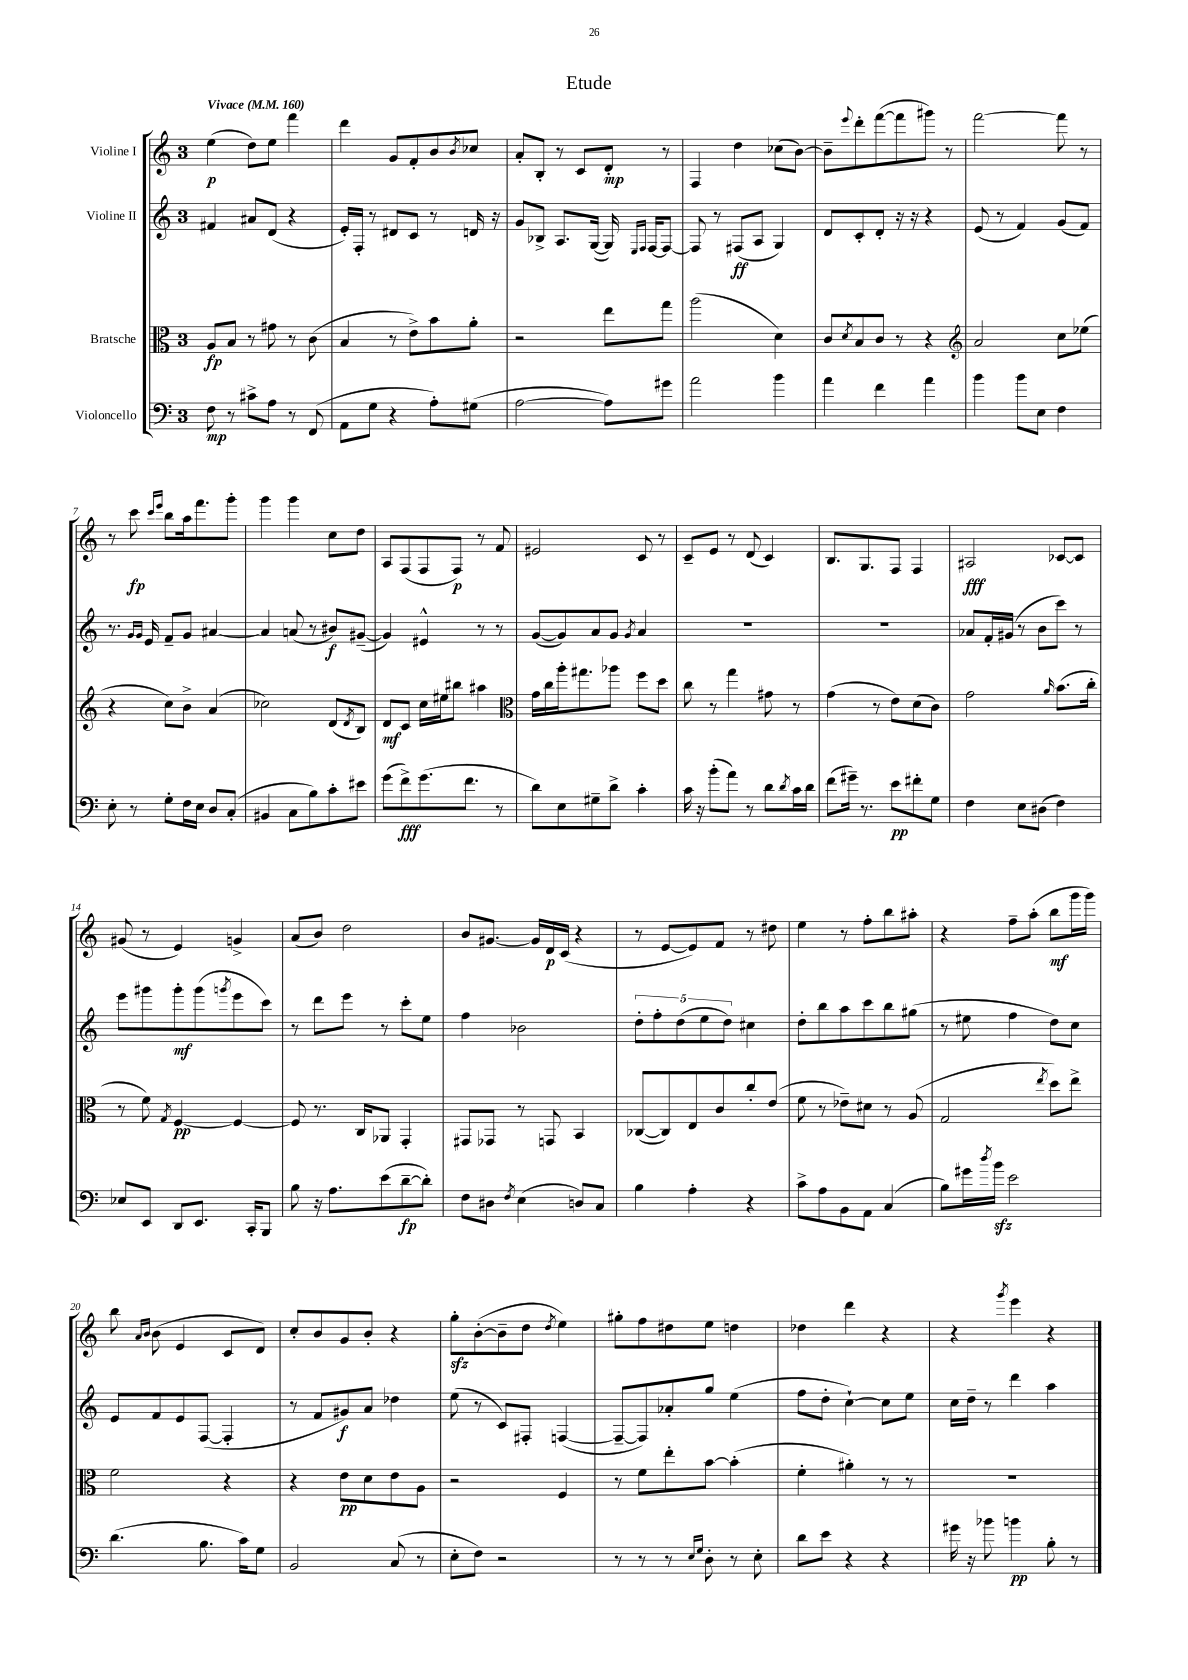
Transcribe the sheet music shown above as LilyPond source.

\header { title = "Etude" }
<<
\new StaffGroup <<
\new Staff = "s0" \with { instrumentName = "Violine I" } {
    \clef treble \key c \major \once \override Staff.TimeSignature.style = #'single-digit \time 3/4 \tempo "Vivace" 4 = 160
    e''4\p( d''8) e''8 f'''4 |
    d'''4 g'8 f'8-. b'8 \acciaccatura { b'8 } ces''8 |
    a'8-. b8-. r8 c'8 d'8-.\mp r8 |
    f4 d''4 ces''8( b'8~) |
    b'8-- \appoggiatura { e'''8 } d'''8-. f'''8~( f'''8 gis'''8) r8 |
    f'''2~ f'''8 r8 |
    r8 c'''8\fp \grace { c'''16 e'''16 } b''8 a''16 f'''8. g'''8-. |
    g'''4 g'''4 c''8 d''8 |
    a8 f8( f8 f8\p) r8 f'8 |
    eis'2 c'8 r8 |
    c'8-- e'8 r8 d'8( c'4) |
    b8. g8. f8 f4 |
    ais2\fff ces'8~ ces'8 |
    gis'8( r8 e'4) g'4-> |
    a'8( b'8) d''2 |
    b'8 gis'8.~ gis'16 d'16\p c'16( r4 |
    r8 e'8~ e'8) f'8 r8 dis''8 |
    e''4 r8 f''8-. b''8 ais''8-. |
    r4 f''8-- a''8-.( b''8\mf g'''16 g'''16) |
    b''8 \grace { a'16 b'16 } b'8( e'4 c'8 d'8) |
    c''8-. b'8 g'8 b'8-. r4 |
    g''8-.\sfz b'8~-.( b'8-- d''8 \acciaccatura { d''8 } e''4) |
    gis''8-. f''8 dis''8 e''8 d''4 |
    des''4 d'''4 r4 |
    r4 \acciaccatura { g'''8 } e'''4 r4 \bar "|." |
}
\new Staff = "s1" \with { instrumentName = "Violine II" } {
    \clef treble \key c \major \once \override Staff.TimeSignature.style = #'single-digit \time 3/4
    fis'4 ais'8 d'8( r4 |
    e'16-.) f16-. r8 dis'8 c'8 r8 d'16 r16 |
    g'8 bes8-> a8. g16~( g16) \grace { e16 f16 } f16~ f8~ |
    f8 r8 fis8\ff( a8 g4) |
    d'8 c'8-. d'8-. r16 r16 r4 |
    e'8( r8 f'4) g'8( f'8) |
    r8. \grace { g'16 g'16 } e'16 f'8-- g'8 ais'4~ |
    ais'4 a'8( r8 bis'8\f) gis'8~--( |
    gis'4) eis'4-^ r8 r8 |
    g'8~( g'8) a'8 g'8 \acciaccatura { g'8 } a'4 |
    R2. |
    R2. |
    aes'8 f'16-. gis'16( r8 b'8 c'''8) r8 |
    e'''8 gis'''8 gis'''8-.\mf gis'''8( \acciaccatura { g'''8 } e'''8 c'''8) |
    r8 d'''8 e'''8 r8 c'''8-. e''8 |
    f''4 bes'2 |
    \tuplet 5/4 { d''8-. f''8-. d''8( e''8 d''8) } cis''4 |
    d''8-. b''8 a''8 c'''8 b''8 gis''8( |
    r8 eis''8 f''4 d''8) c''8 |
    e'8 f'8 e'8 f8~( f4-. |
    r8 f'8 gis'8\f) a'8 des''4 |
    e''8( r8 c'8) fis8-. f4~( |
    f8~-- f8) aes'8-. g''8 e''4( |
    f''8 d''8-. c''4~-!) c''8 e''8 |
    c''16 d''16-- r8 d'''4 a''4 \bar "|." |
}
\new Staff = "s2" \with { instrumentName = "Bratsche" } {
    \clef alto \key c \major \once \override Staff.TimeSignature.style = #'single-digit \time 3/4
    a8\fp b8 r8 gis'8 r8 c'8( |
    b4 r8 e'8->) b'8 a'8-. |
    r2 e''8 g''8 |
    a''2( d'4) |
    c'8 \acciaccatura { d'8 } b8 c'8 r8 r4 |
    \clef treble a'2 c''8 ees''8( |
    r4 c''8) b'8-> a'4( |
    ces''2) d'8( \acciaccatura { d'8 } b8) |
    d'8\mf c'8 c''16 eis''16 bis''8 ais''4 |
    \clef alto g'16 c''16 a''16-. gis''8. aes''8 f''8 d''8 |
    c''8 r8 g''4 gis'8 r8 |
    g'4( r8 e'8) d'8( c'8) |
    g'2 \grace { a'16 } b'8.( c''16-. |
    r8 f'8) \acciaccatura { g8 } f4~\pp f4~ |
    f8 r8. c16 aes,8 g,4-. |
    gis,8 ges,8 r8 g,8 b,4 |
    ces8~( ces8) e8 c'8 c''8-. e'8( |
    f'8 r8 ees'8--) dis'8 r8 a8( |
    g2 \acciaccatura { e''8 } d''8) e''8-> |
    f'2 r4 |
    r4 e'8\pp d'8 e'8 a8 |
    r2 f4 |
    r8 f'8 e''8-. b'8~ b'4-.( |
    f'4-. ais'4-.) r8 r8 |
    R2. \bar "|." |
}
\new Staff = "s3" \with { instrumentName = "Violoncello" } {
    \clef bass \key c \major \once \override Staff.TimeSignature.style = #'single-digit \time 3/4
    f8\mp r8 cis'8-> a8 r8 f,8( |
    a,8 g8 r4 a8-.) gis8( |
    a2~ a8) gis'8 |
    a'2 b'4 |
    a'4 f'4 a'4 |
    b'4 b'8 e8 f4 |
    e8-. r8 g8-. f16 e16 d8 c8-.( |
    bis,4 c8 b8) c'8-. eis'8 |
    g'8( f'8->\fff) g'8.( f'8. r8 |
    d'8) e8 gis8-- d'8-> c'4-. |
    c'16 r16 b'8-.( a'8) r8 d'8 \acciaccatura { d'8 } c'16 d'16 |
    f'8( gis'16--) r8. e'8\pp fis'8-. g8 |
    f4 e8 dis8( f4) |
    ees8 e,8 d,8 e,8. c,16-. b,,8 |
    b8 r16 a8. e'8( d'8~--\fp d'8-.) |
    f8 dis8 \acciaccatura { f8 } e4( d8) c8 |
    b4 a4-. r4 |
    c'8-> a8 b,8 a,8 c4( |
    b8) gis'16 \acciaccatura { d''8 } b'16\sfz e'2 |
    d'4.( b8. c'16) g8 |
    b,2 c8( r8 |
    e8-. f8) r2 |
    r8 r8 r8 \grace { e16 g16 } d8-. r8 e8-. |
    d'8 e'8 r4 r4 |
    gis'16 r16 bes'8 b'4\pp b8-. r8 \bar "|." |
}
>>
>>
